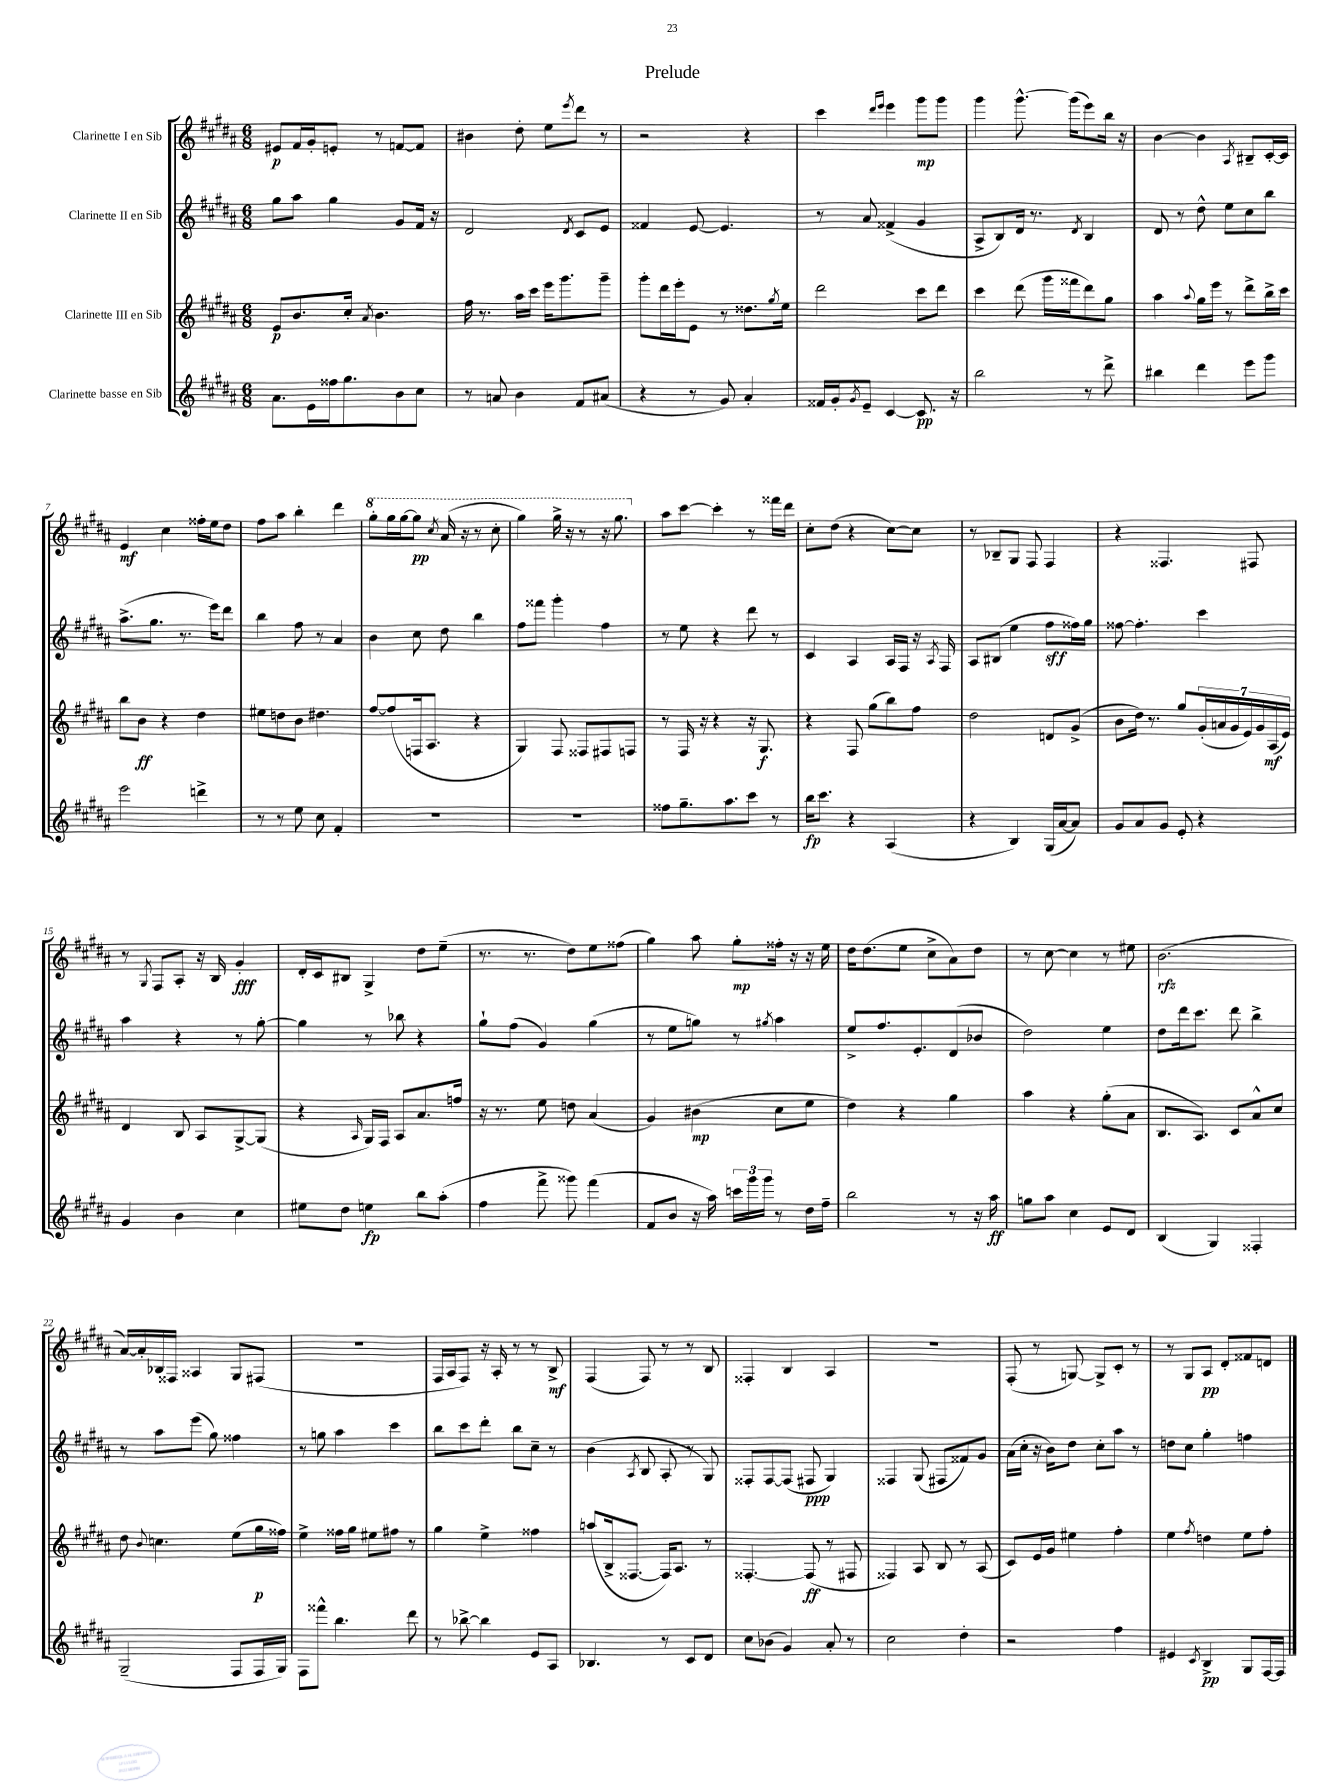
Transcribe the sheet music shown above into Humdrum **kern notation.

**kern	**kern	**kern	**kern
*staff4	*staff3	*staff2	*staff1
*clefG2	*clefG2	*clefG2	*clefG2
*k[f#c#g#d#a#]	*k[f#c#g#d#a#]	*k[f#c#g#d#a#]	*k[f#c#g#d#a#]
*M6/8	*M6/8	*M6/8	*M6/8
8.a#	8e	8gg#	8e#
.	8.b	8aa#	16f#
16e	.	.	16g#'
16ff##	.	4gg#	8e'
8.gg#	16cc#'	.	.
.	8qa#	.	.
.	4.b	.	8r
8b	.	8g#	[8f
8cc#	.	16f#	8f]
.	.	16r	.
=	=	=	=
8r	16ff#	2d#	4b#
.	8.r	.	.
8a	.	.	.
4b	16aa#	.	8dd#'
.	16ccc#	.	.
.	16eee	.	8ee
.	8.ggg#	.	.
.	.	8qd#	8qeee
8f#	.	8c#	8ddd#
(8a#	8ggg#~	8e	8r
=	=	=	=
4r	8ggg#'	4f##	2r
.	16ddd#	.	.
.	16eee'	.	.
8r	8e	[8e	.
8g#)	8r	4.e]	.
4a#'	8.dd##	.	4r
.	8qgg#	.	.
.	16ee	.	.
=	=	=	=
16f##	2ddd#	8r	4ccc#
16g#'	.	.	.
8qg#	.	.	.
8e~	.	8a#	.
.	.	.	16qqddd#
.	.	.	16qqeee
[4c#	.	(4f##^	4eee
8.c#]	8ccc#	4g#	8ggg#
.	8ddd#	.	8ggg#
16r	.	.	.
=	=	=	=
2bb	4ccc#	8A#^	4ggg#
.	.	8B)	.
.	(8ddd#	16d#	[8.ggg#^^
.	.	8.r	.
.	16ggg#	.	.
.	16fff##	.	(16ggg#]
.	.	8qd#	.
8r	8ddd#)	4B	8eee)
8ddd#^	8gg#	.	16bb
.	.	.	16r
=	=	=	=
4bb#	4aa#	8d#	[4b
.	.	8r	.
.	8qqaa#	.	.
4ddd#	16gg#	8dd#^^	4b]
.	16eee	.	.
.	8r	8ee	.
.	.	.	8qA#
8eee	8ddd#^	8cc#	8B#~
8ggg#	16bb^	8bb	[16c#'
.	16ccc#	.	16c#]
=	=	=	=
2eee	8bb	(8.aa#^	4e
.	8b	.	.
.	.	8.gg#	.
.	4r	.	4cc#
.	.	8.r	.
4ddd^	4dd#	.	16ff##'
.	.	16eee)	16ee
.	.	8ddd#	8dd#
=	=	=	=
8r	8ee#	4bb	8ff#
8r	8dd	.	8aa#
8ee	8b	8ff#	4bb'
8cc#	4.dd#	8r	.
4f#'	.	4a#	4ddd#
=	=	=	=
2.r	[8ff#	4b	8ggg#'
.	(8ff#]	.	16ggg#
.	.	.	[16ggg#
.	16F	8cc#	8ggg#]
.	8.A#	.	.
.	.	.	8qccc#
.	.	8dd#	(16aa#
.	.	.	16r
.	4r	4bb	8r
.	.	.	8ccc#'
=	=	=	=
2.r	4G#)	8ff#	4ggg#)
.	.	8fff##	.
.	8F#	4ggg#'	16ggg#^
.	.	.	16r
.	8F##	.	8r
.	8F#	4ff#	16r
.	.	.	8.ggg#
.	8F	.	.
=	=	=	=
8ff##	8r	8r	8aa#
8.gg#~	16F#	8ee	[8ccc#
.	16r	.	.
.	4r	4r	4ccc#']
8.aa#	.	.	.
8ccc#	16r	8ddd#	8r
.	8.G#	.	.
8r	.	8r	16fff##
.	.	.	16ddd#
=	=	=	=
16bb	4r	4c#	8cc#'
8.ccc#	.	.	.
.	.	.	(8dd#
4r	8F#	4A#	4r
.	(8gg#	.	.
(4A#	8bb)	16A#	[8cc#)
.	.	16F#	.
.	8ff#	16r	8cc#]
.	.	8qA#	.
.	.	16F#	.
=	=	=	=
4r	2dd#	8A#	8r
.	.	(8B#	8B-~
4B)	.	4ee	8G#
.	.	.	8F#
(16G#	8d	8ff#	4F#
[16a#	.	.	.
8a#])	(8g#^	16ff##)	.
.	.	16gg#	.
=	=	=	=
8g#	8b	[8ff##	4r
8a#	16dd#)	4.ff##']	.
.	8.r	.	.
8g#	.	.	4.F##
8e'	8gg#	.	.
4r	(28g#'	4ccc#	.
.	28a	.	.
.	28g#	.	.
.	28e)	.	.
.	.	.	8F#
.	28g#	.	.
.	(28A#	.	.
.	28e)	.	.
=	=	=	=
4g#	4d#	4aa#	8r
.	.	.	8qG#
.	.	.	8F#
4b	8B	4r	8A#'
.	8A#	.	16r
.	.	.	16B
4cc#	[8G#^	8r	4g#'
.	(8G#]	[8gg#'	.
=	=	=	=
8ee#	4r	4gg#]	16d#'
.	.	.	16c#
8dd#	.	.	8B#
.	16qqA#	.	.
4ee	16G#)	8r	4G#^
.	16F#	.	.
.	8A#	8bb-	.
8bb	8.a#	4r	8dd#
(8aa#'	.	.	(8ee~
.	16ff	.	.
=	=	=	=
4ff#	16r	8gg#`	8.r
.	8.r	.	.
.	.	(8ff#	.
.	.	.	8.r
8fff#^	8ee	4g#)	.
8ggg##)	8dd	.	8dd#)
(4fff#	(4a#	(4gg#	8ee
.	.	.	(8ff##
=	=	=	=
8f#	4g#)	8r	4gg#)
8b	.	8ee	.
16r	(4b#	8gg)	8aa#
16aa#)	.	.	.
24ccc	.	8r	8gg#'
24ggg#	.	.	.
24ggg#	.	.	.
.	.	8qgg#	.
8r	8cc#	4aa#	16ff##'
.	.	.	16r
16dd#	8ee	.	16r
16ff#~	.	.	16ee
=	=	=	=
2bb	4dd#)	8ee^	16dd#
.	.	.	(8.dd#
.	.	8.ff#	.
.	4r	.	8ee
.	.	8.e'	.
.	.	.	8cc#^
8r	4gg#	(8d#	8a#)
16r	.	8b-	8dd#
16aa#	.	.	.
=	=	=	=
8gg	4aa#	2dd#)	8r
8aa#	.	.	[8cc#
4cc#	4r	.	4cc#]
8e	(8gg#'	4ee	8r
8d#	8a#	.	8ee#
=	=	=	=
(4B	8.B	8dd#	(2.b
.	.	16ddd#	.
.	8.A#)	8.ccc#	.
4G#)	.	.	.
.	8c#	8ddd#	.
4F##'	8a#^^	4bb^	.
.	8cc#	.	.
=	=	=	=
(2G#~	8dd#	8r	[16a#)
.	.	.	16a#']
.	8qqb	.	.
.	4.cc	8aa#	16B-
.	.	.	16F##
.	.	(8eee	4A##
.	.	8gg#)	.
8F#	(8ee	4ff##	8G#
16F#	16gg#	.	(8F#
16G#)	16ff##)	.	.
=	=	=	=
8F#	4ee^	8r	2.r
8fff##^^	.	8gg	.
4.bb	16ff##	4aa#	.
.	16gg#	.	.
.	8ee#	.	.
.	8ff#	4ccc#	.
8ddd#	8r	.	.
=	=	=	=
8r	4gg#	8bb	16F#
.	.	.	16A#
[8bb-^	.	8ccc#	8F#)
4bb-]	4ee^	8ddd#'	16r
.	.	.	16A#'
.	.	8bb	8r
8e	4ff##	8cc#~	8r
8A#	.	8r	8B^
=	=	=	=
4.B-	(8aa	(4b	(4F#
.	16B^	.	.
.	[8.F##	.	.
.	.	8qA#	.
.	.	8B	8F#)
8r	16F##])	8A#'	8r
.	8.A#	.	.
8c#	.	8r	8r
8d#	8r	8G#)	8B
=	=	=	=
8cc#	[4.F##'	8F##'	4F##'
(8b-	.	[8F##	.
4g#)	.	(8F##]	4B
.	(8F##]	8F#	.
8a#'	8r	4G#)	4A#
8r	8F#	.	.
=	=	=	=
2cc#	4F##)	4F##	2.r
.	8A#	(8G#	.
.	8B	8F#	.
4dd#'	8r	8f##)	.
.	(8A#	8g#	.
=	=	=	=
2r	8c#)	(16a#	(8F#'
.	.	16cc#'	.
.	16e	16r	8r
.	16g#	16b)	.
.	4ee#	8dd#	[8G)
.	.	8cc#'	8G^]
4ff#	4ff#'	8aa#	8c#'
.	.	8r	8r
=	=	=	=
4e#	4ee	8dd	8r
.	.	8cc#	8G#
8qc#	8qff#	.	.
4B^	4dd	4gg#'	8A#
.	.	.	8d#'
8G#	8ee	4ff	8f##
[16F#	8ff#'	.	8d
16F#]	.	.	.
==	==	==	==
*-	*-	*-	*-
